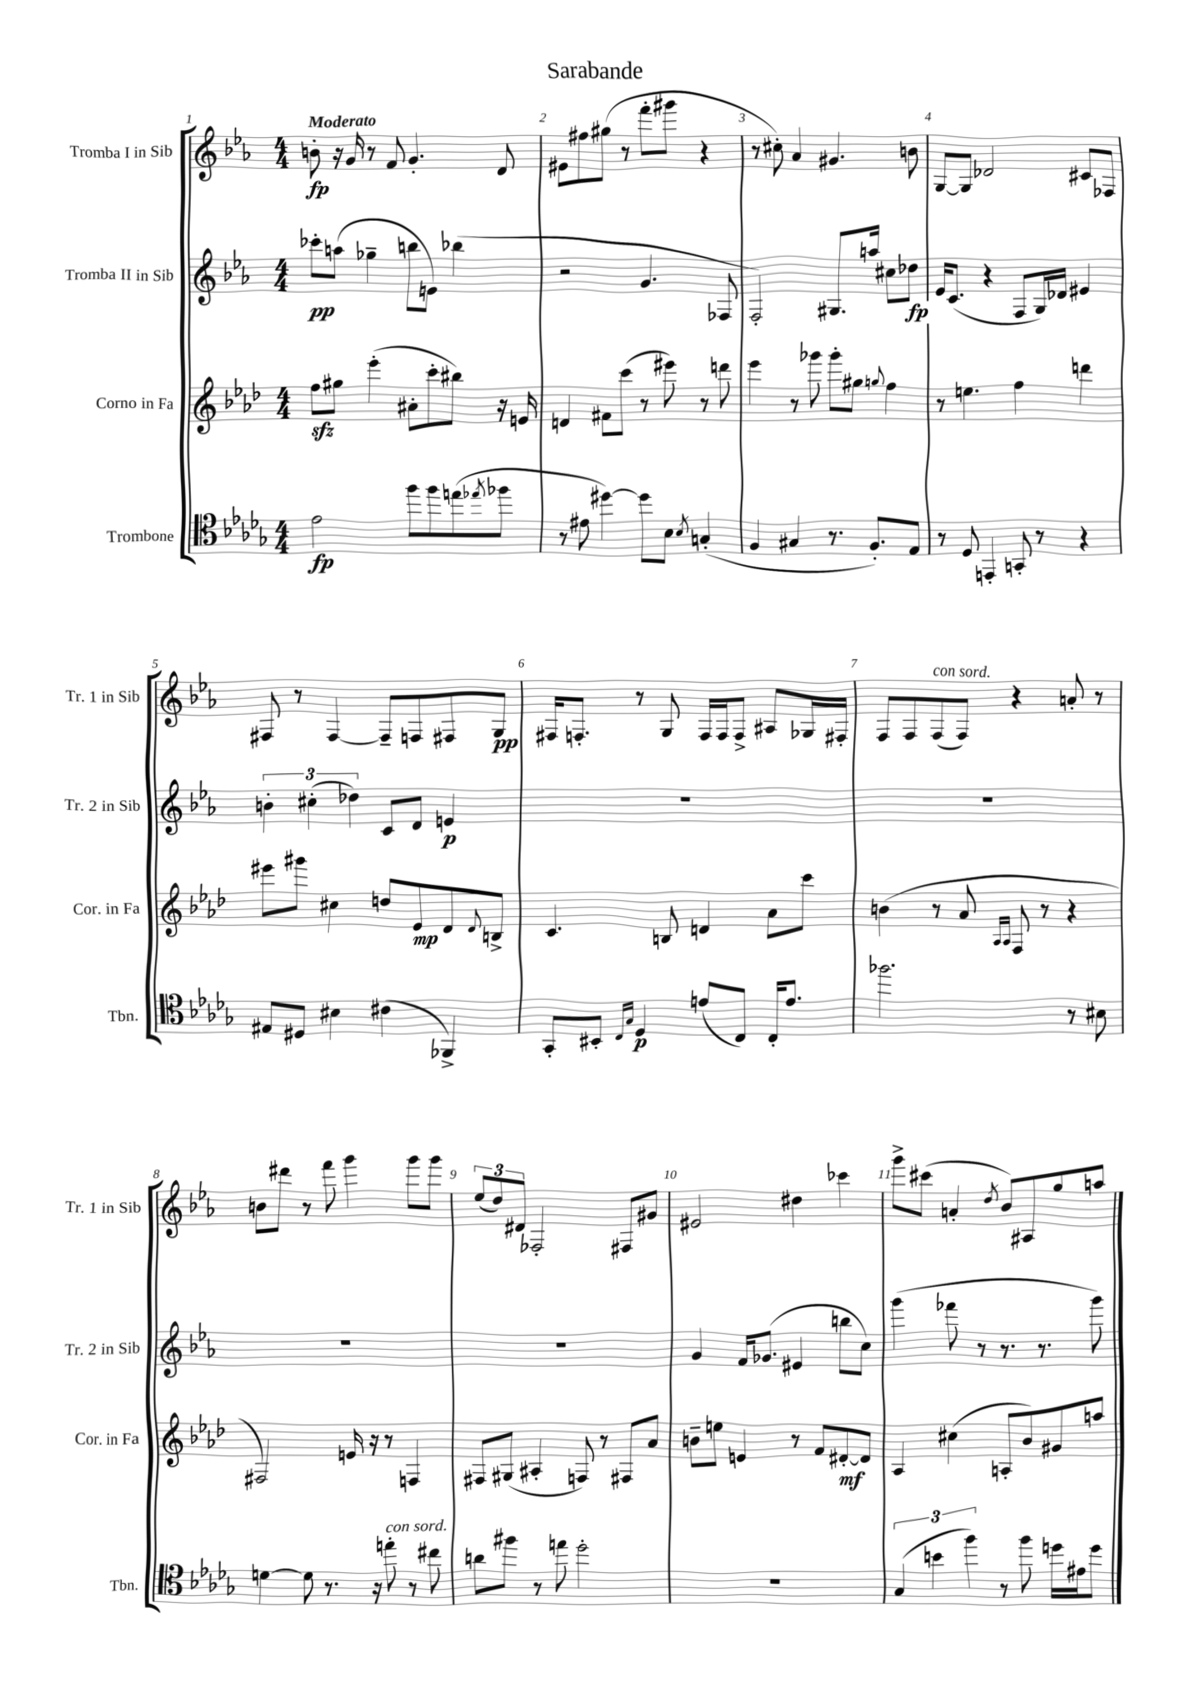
\header { title = "Sarabande" }
<<
\new StaffGroup <<
\new Staff = "s0" \with { instrumentName = "Tromba I in Sib" shortInstrumentName = "Tr. 1 in Sib" } {
    \clef treble \key ees \major \numericTimeSignature \time 4/4 \tempo "Moderato"
    b'8-.\fp r16 g'16 r8 f'8 g'4.-. d'8 |
    eis'8 fis''8 gis''8( r8 f'''8-. gis'''8 r4 |
    r8 cis''8-.) aes'4 gis'4. b'8 |
    g8~ g8 des'2 cis'8 fes8 |
    fis8 r8 fis4~ fis8-- f8 fis8 g8\pp |
    fis16 f8.-. r8 g8 f16 f16 f8-> ais8 ges16 fis16-. |
    f8 f8 f8^\markup { \italic "con sord." }( f8) r4 a'8-. r8 |
    b'8 dis'''8 r8 f'''8 g'''4 g'''8 g'''8 |
    \tuplet 3/2 { ees''8( d''8) dis'8 } fes2-. fis8 gis'8 |
    eis'2 dis''4 ces'''4 |
    g'''8-> cis'''8( a'4-. \acciaccatura { d''8 } bes'8) ais8 g''8 a''8 \bar "|." |
}
\new Staff = "s1" \with { instrumentName = "Tromba II in Sib" shortInstrumentName = "Tr. 2 in Sib" } {
    \clef treble \key ees \major \numericTimeSignature \time 4/4
    ces'''8-.\pp a''8( ges''4-- b''8 e'8) bes''4( |
    r2 g'4. fes8 |
    f2-.) gis8. a''16 cis''8 des''8\fp |
    ees'16 c'8.( r4 f8 g16) des'16 eis'4 |
    \tuplet 3/2 { b'4-. cis''4-.( des''4) } c'8 d'8 e'4\p |
    R1 |
    R1 |
    R1 |
    R1 |
    g'4 f'16 ges'8.( eis'4 b''8 c''8) |
    g'''4( fes'''8 r8 r8. r8. g'''8) \bar "|." |
}
\new Staff = "s2" \with { instrumentName = "Corno in Fa" shortInstrumentName = "Cor. in Fa" } {
    \clef treble \key aes \major \numericTimeSignature \time 4/4
    f''8\sfz gis''8 ees'''4-.( ais'8-. c'''8-. bis''8) r16 e'16 |
    d'4 fis'8 c'''8( r8 eis'''8) r8 d'''8 |
    ees'''4 r8 ges'''8 ges'''8-. gis''8 \appoggiatura { g''8 } f''4 |
    r8 e''4. f''4 d'''4 |
    eis'''8 gis'''8 cis''4 d''8 ees'8\mp des'8 \appoggiatura { des'8 } b8-> |
    c'4. b8 d'4 aes'8 c'''8 |
    b'4( r8 aes'8 \grace { aes16 aes16 } f8 r8 r4 |
    fis2) e'16 r16 r8 f4 |
    fis8 gis8( ais4-. f8) r8 fis8 aes'8 |
    b'8-- e''8 e'4 r8 f'8 dis'8~-.\mf dis'8 |
    aes4 cis''4( a8-. bes'8) gis'8 a''8 \bar "|." |
}
\new Staff = "s3" \with { instrumentName = "Trombone" shortInstrumentName = "Tbn." } {
    \clef tenor \key des \major \numericTimeSignature \time 4/4
    ees'2\fp f''8 f''8 e''8( \acciaccatura { ees''8 } fes''8 |
    r8 eis'8 dis''4~) dis''8 bes8 \acciaccatura { bes8 } g4-.( |
    f4 gis4 r8. f8.-.) ees8 |
    r8 des8 e,4-. g,8-. r8 r4 |
    eis8 dis8 bis4 cis'4( fes,4->) |
    ges,8-. bis,8-. \grace { c16 ges16 } des4\p e'8( c8) c16-. e'8. |
    fes''2. r8 bis8 |
    d'4~ d'8 r8. r16 e''8-.^\markup { \italic "con sord." } r8 cis''8 |
    a'8 fis''8 r8 e''8 des''2-. |
    R1 |
    \tuplet 3/2 { ges4( b'4 f''4) } r8 f''8 d''16 eis'16 d''8 \bar "|." |
}
>>
>>
\layout { \context { \Score \override BarNumber.break-visibility = ##(#f #t #t) barNumberVisibility = #all-bar-numbers-visible } }
